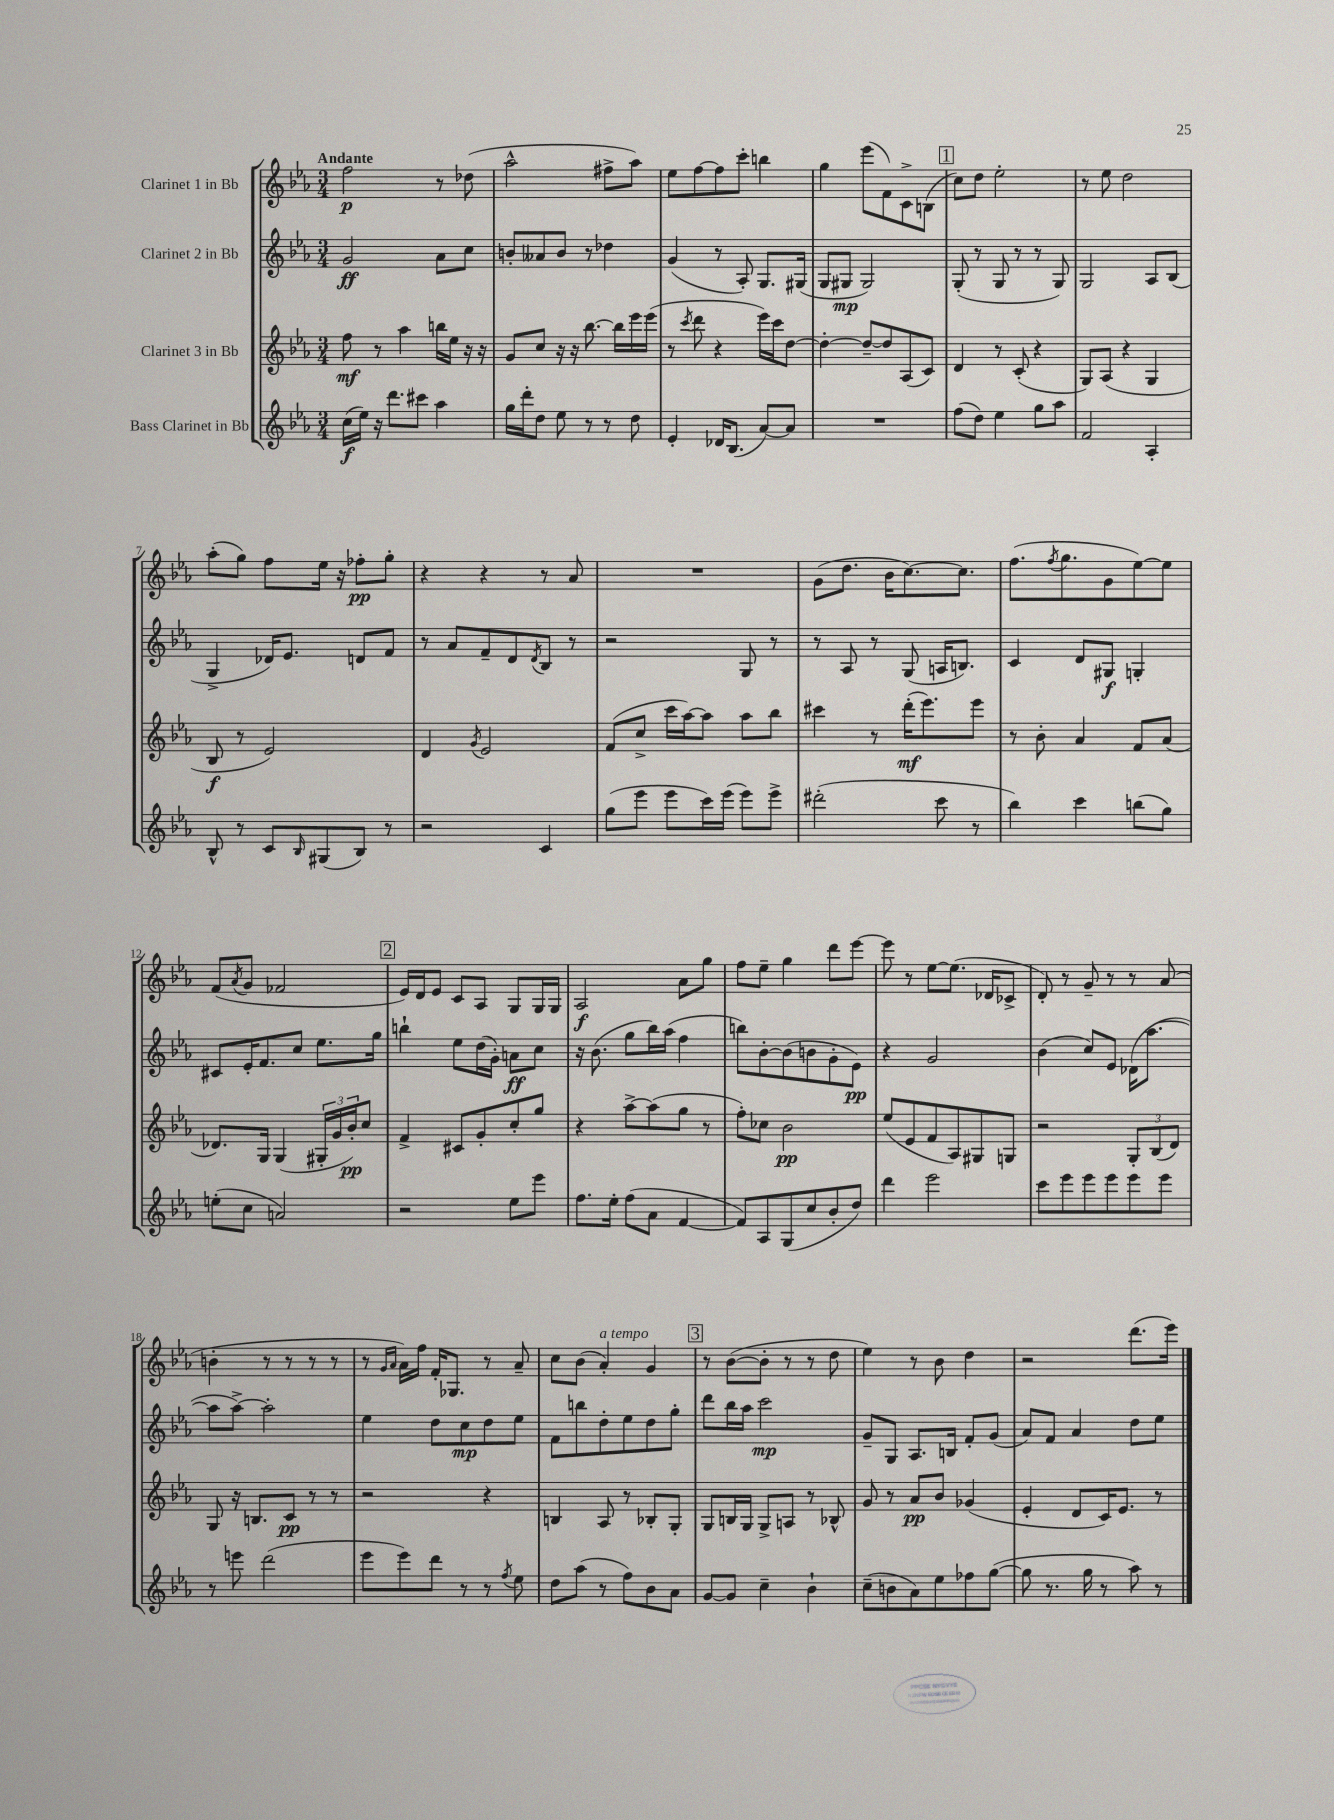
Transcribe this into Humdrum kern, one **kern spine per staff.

**kern	**kern	**kern	**kern
*staff4	*staff3	*staff2	*staff1
*clefG2	*clefG2	*clefG2	*clefG2
*k[b-e-a-]	*k[b-e-a-]	*k[b-e-a-]	*k[b-e-a-]
*M3/4	*M3/4	*M3/4	*M3/4
(16cc	8ff	2g	2ff
16ee-)	.	.	.
16r	8r	.	.
8.ddd	.	.	.
.	4aa-	.	.
8ccc#	.	.	.
4aa-	16bb	8a-	8r
.	16ee-	.	.
.	16r	8cc	(8dd-
.	16r	.	.
=	=	=	=
16gg	8g	8b'	2aa-^^
16ddd'	.	.	.
8dd	8cc	8a--	.
8ee-	16r	8b	.
.	16r	.	.
8r	[8.bb-	8r	.
8r	.	4dd-	8ff#^
.	16bb-]	.	.
8dd	16eee-	.	8aa-)
.	(16eee-	.	.
=	=	=	=
4e-'	8r	(4g	8ee-
.	8qccc	.	.
.	8ddd	.	[8ff
16d-	4r	8r	8ff]
(8.B-	.	.	.
.	.	8A-')	8ccc'
[8a-)	16eee-)	8.G	4bb
.	16ccc	.	.
8a-]	[8dd	.	.
.	.	(16G#	.
=	=	=	=
2.r	4dd'_	8G	4gg
.	.	8G#	.
.	8dd~_	2G#)	(8eee-
.	8dd]	.	8f)
.	(8A-	.	8c^
.	8c)	.	(8B
=	=	=	=
(8ff	4d	(8G'	8cc)
8dd)	.	8r	8dd
4ee-	8r	8G	2ee-'
.	(8c'	8r	.
8gg	4r	8r	.
8aa-	.	8G)	.
=	=	=	=
2f	8G)	2G	8r
.	(8A-	.	8ee-
.	4r	.	2dd
4A-'	4G	8A-	.
.	.	(8B-	.
=	=	=	=
8B-^^	8B-	4G^	(8aa-'
8r	8r	.	8gg)
8c	2e-)	16d-)	8ff
.	.	8.e-	.
16qqB-	.	.	.
(8G#	.	.	16ee-
.	.	.	16r
8B-)	.	8d	8ff-'
8r	.	8f	8gg'
=	=	=	=
2r	4d	8r	4r
.	.	8a-	.
.	8qg	.	.
.	2e-	8f~	4r
.	.	8d	.
.	.	8qd	.
4c	.	8B-	8r
.	.	8r	8a-
=	=	=	=
(8gg	(8f	2r	2.r
8eee-	8cc^	.	.
8eee-	16ccc	.	.
.	[16aa-)	.	.
16ccc)	8aa-]	.	.
(16eee-	.	.	.
8eee-)	8aa-	8G	.
8eee-^	8bb-	8r	.
=	=	=	=
(2ddd#'	4ccc#	8r	(8g
.	.	8A-	8.dd
.	8r	8r	.
.	.	.	16b-
.	(16ddd'	(8G	[8.cc)
.	8.eee-)	.	.
8ccc	.	16A	.
.	.	8.B)	8.cc]
8r	8eee-	.	.
=	=	=	=
4bb-)	8r	4c	(8.ff
.	8b-'	.	.
.	.	.	8qff
.	.	.	8.gg
4ccc	4a-	8d	.
.	.	8G#	8g
(8bb	8f	4G'	[8ee-)
8gg)	(8a-	.	8ee-]
=	=	=	=
(8ee'	8.d-)	8c#	(8f
.	.	.	8qa-
8cc	.	16e-'	8g
.	16G	8.f	.
2a)	(4G	.	2f-
.	.	8cc	.
.	24G#'	8.ee-	.
.	24g	.	.
.	24b-')	.	.
.	8cc	.	.
.	.	16gg	.
=	=	=	=
2r	4f^	4bb`	16e-)
.	.	.	16d
.	.	.	8e-
.	8c#	8ee-	8c
.	8g'	(16dd	8A-
.	.	16g')	.
8ee-	8cc'	8a	8G
8eee-	8gg	8cc	16G
.	.	.	16G
=	=	=	=
8.ff	4r	16r	2A-
.	.	(8.b-	.
16ee-'	.	.	.
(8ff	[8aa-^	8gg	.
8a-	(8aa-]	16bb-)	.
.	.	(16aa-	.
[4f	8gg	4ff	8a-
.	8r	.	8gg
=	=	=	=
8f])	8ff')	8bb)	8ff
8A-	8cc-	[8b-'	8ee-~
(8G	2b-	(8b-]	4gg
8cc	.	8b	.
8b-'	.	8g'	8ddd
8dd)	.	8e-)	[8eee-
=	=	=	=
4ddd	(8ee-	4r	8eee-]
.	8e-	.	8r
2eee-	8f	2g	[8ee-
.	8A-)	.	(8.ee-]
.	8G#	.	.
.	.	.	16d-
.	8G	.	8c-^
=	=	=	=
8ccc	2r	(4b-	8d')
8eee-	.	.	8r
8eee-	.	8cc)	8g~
8eee-	.	8e-	8r
8eee-	12G'	(16d-	8r
.	.	[8.aa-	.
.	(12B-	.	.
8eee-	.	.	(8a-
.	12d)	.	.
=	=	=	=
8r	8G	8aa-]	4b'
8eee	16r	[8aa-^)	.
.	8.B	.	.
(2ddd	.	2aa-']	8r
.	8c	.	8r
.	8r	.	8r
.	8r	.	8r
=	=	=	=
8eee-	2r	4ee-	8r
.	.	.	16qqg
.	.	.	16qqa-
8eee-)	.	.	16a-)
.	.	.	16ff
8ddd	.	8dd	16f'
.	.	.	8.G-
8r	.	8cc	.
8r	4r	8dd	8r
8qff	.	.	.
8ee-	.	8ee-	8a-~
=	=	=	=
8dd	4B	8f	8cc
(8aa-	.	8bb	(8b-
8r	8A-	8dd'	4a-')
8ff)	8r	8ee-	.
8b-	8B-'	8dd	4g
8a-	8G'	8gg'	.
=	=	=	=
[8g	8G	8ddd	8r
8g]	16B	16bb-	([8b-
.	16G	16aa-	.
4cc~	8G^	2ccc	8b-']
.	8A	.	8r
4b-`	8r	.	8r
.	8B-^^	.	8dd
=	=	=	=
(8cc~	8g	8g~	4ee-)
8b	8r	8G	.
8a-)	8a-	8.A-	8r
8ee-	8b-	.	8b-
.	.	16B	.
8ff-	(4g-	8f'	4dd
([8gg	.	(8g	.
=	=	=	=
8gg]	4e-'	8a-)	2r
8.r	.	8f	.
.	8d	4a-	.
16gg	.	.	.
8r	16c)	.	.
.	8.e-	.	.
8aa-)	.	8dd	(8.ddd
8r	8r	8ee-	.
.	.	.	16eee-)
==	==	==	==
*-	*-	*-	*-
